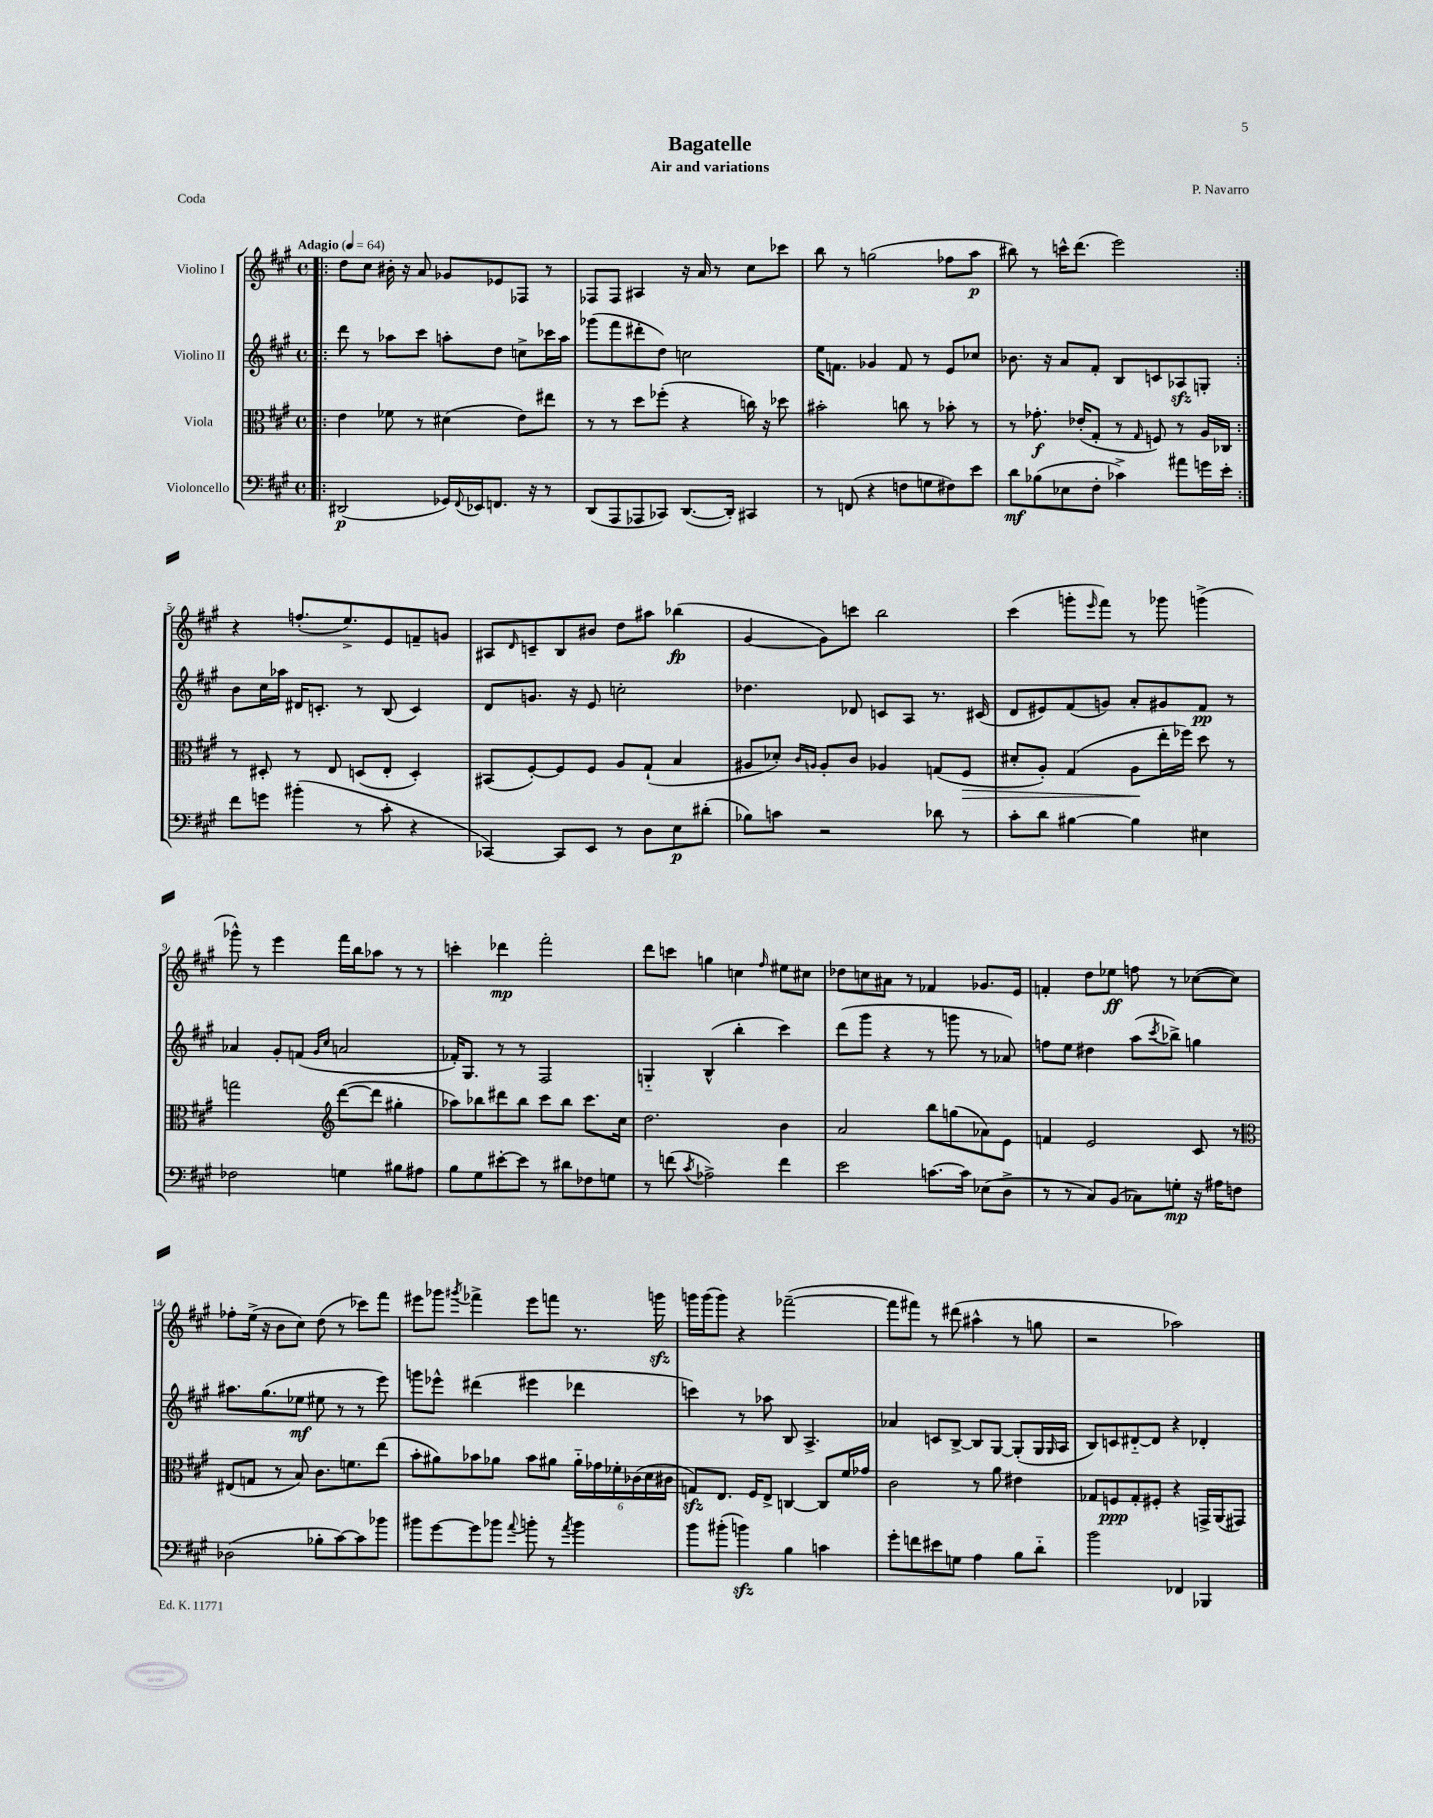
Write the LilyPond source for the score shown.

\header { title = "Bagatelle" composer = "P. Navarro" subtitle = "Air and variations" piece = "Coda" }
<<
\new StaffGroup <<
\new Staff = "s0" \with { instrumentName = "Violino I" } {
    \clef treble \key a \major \defaultTimeSignature \time 4/4 \tempo "Adagio" 4 = 64
    \repeat volta 2 { \bar ".|:" d''8 cis''8 bis'16-. r16 a'8 ges'8 ees'8 fes8 r8 |
    fes8 fes8 ais4 r16 a'16 r8 cis''8 ces'''8 |
    b''8 r8 g''2( fes''8 a''8\p |
    bis''8) r8 c'''16-^ d'''8.( e'''2) | }
    r4 f''8.-.( e''8.->) e'8 f'8-- g'8 |
    ais8 \grace { d'16 } c'8-- b8 bis'8 d''8 ais''8 bes''4\fp( |
    gis'4~ gis'8) c'''8 b''2 |
    cis'''4( g'''8-. \grace { e'''16 } fis'''8) r8 ges'''8 g'''4->( |
    ges'''8-^) r8 e'''4 fis'''16 b''16 aes''8 r8 r8 |
    c'''4-. des'''4\mp fis'''2-. |
    d'''8 c'''8 g''4 c''4 \grace { fis''16 } eis''8 cis''8 |
    des''8 c''8 ais'8 r8 fes'4 ges'8. e'16 |
    f'4-. d''8 ees''8\ff f''8 r8 ces''8~( ces''8) |
    fes''8-. e''16->( r16 b'8 cis''8) d''8( r8 ces'''8) fis'''8 |
    eis'''8 ges'''8 \acciaccatura { gis'''8 } fes'''4-> eis'''8 f'''8 r8. g'''16\sfz |
    g'''16 g'''16( g'''8) r4 fes'''2~--( |
    fes'''8 fis'''8) r8 dis'''8( ais''4-^ r8 g''8 |
    r2 aes''2) \bar "|." |
}
\new Staff = "s1" \with { instrumentName = "Violino II" } {
    \clef treble \key a \major \defaultTimeSignature \time 4/4
    \repeat volta 2 { \bar ".|:" d'''8 r8 aes''8 cis'''8 a''8-. d''8 c''8-> ces'''16 a''16 |
    ges'''8( fis'''8 dis'''8-. d''8) c''2 |
    e''16 f'8. ges'4 f'8 r8 e'8 ces''8 |
    bes'8. r16 a'8 fis'8-. b8 c'8 aes8\sfz g8-. | }
    b'8 cis''16 aes''16 dis'16 c'8.-. r8 b8( c'4) |
    d'8 g'8. r16 e'8 c''2-. |
    des''4. des'8 c'8 a8 r8. cis'16( |
    d'8 eis'8) fis'8( g'8) a'8-. gis'8 fis'8\pp r8 |
    aes'4 gis'8-. f'8( \grace { gis'16 cis''16 } a'2 |
    fes'16-.) gis8. r8 r8 fis2 |
    g4-_ b4-^( b''4-. cis'''4) |
    d'''8( gis'''8 r4 r8 g'''8 r8 aes'8) |
    f''8 e''8 dis''4 a''8( \acciaccatura { cis'''8 } bes''8->) g''4 |
    ais''8. gis''8.( ees''8\mf eis''8 r8 r8 e'''8) |
    g'''8 ees'''8-^ dis'''4( eis'''4 des'''4 |
    c'''4) r8 aes''8 b8 a4.-> |
    aes'4 c'8 b8~-> b8 gis8~ gis8-.( gis16 \grace { gis16 } a16 |
    b8) c'8 dis'8~-_ dis'8 r4 des'4-. \bar "|." |
}
\new Staff = "s2" \with { instrumentName = "Viola" } {
    \clef alto \key a \major \defaultTimeSignature \time 4/4
    \repeat volta 2 { \bar ".|:" e'4 fes'8 r8 dis'4( e'8) eis''8 |
    r8 r8 d''8 fes''8-.( r4 c''16) r16 des''8 |
    bis'2-. c''8 r8 bes'8-. r8 |
    r8 ges'8.-.\f ees'16-.( gis8-. r8 \grace { gis16 } f8) r8 a16 ces16 | }
    r8 dis8-. r8 e8 d8( e8-. d4-.) |
    bis,8( fis8~-.) fis8 fis8 a8 gis8-!( b4 |
    ais8 des'8-.) \grace { cis'16 a16 } a8-. cis'8 aes4 g8( fis8\> |
    dis'8-. a8-.) gis4( a8\! e''16-. fes''16) d''8 r8 |
    g''2 \clef treble d'''8~( d'''8 gis''4-. |
    aes''8) bes''8 dis'''8 bes''8 cis'''8 bes''8 cis'''8. cis''16 |
    d''2. b'4 |
    a'2 b''8 g''8( aes'8) e'8 |
    f'4 e'2 cis'8 r8 |
    \clef alto eis8( g8 r8 b8) cis'8. f'8. e''8( |
    b'8-. ais'8) bes'8 aes'8 bes'8 ais'8 \tuplet 6/4 { ais'16-_ ges'16 fes'16-. ces'16( d'16 cis'16 } |
    g8\sfz) e8. fis16 e8-> c4~ c8 fis'16 ges'16 |
    cis'2 r8 a'8 eis'4 |
    ges8 f8\ppp ges8-. fis8-. r4 g,16-> a,16( gis,8) \bar "|." |
}
\new Staff = "s3" \with { instrumentName = "Violoncello" } {
    \clef bass \key a \major \defaultTimeSignature \time 4/4
    \repeat volta 2 { \bar ".|:" dis,2\p( ges,16) \appoggiatura { fis,8 } ees,16 f,8. r16 r8 |
    d,8( a,,8 aes,,8 ces,8) d,8.~( d,16-.) cis,4 |
    r8 f,8( r4 f8 g8 fis8) e'8 |
    d'8\mf bes8( ees8 fis8-. ces'4->) ais'8 g'16 e'16-. | }
    fis'8 g'8 bis'4-.( r8 cis'8-. r4 |
    ces,4~) ces,8 e,8 r8 d8 e8\p dis'8-.( |
    bes8) c'8 r2 des'8 r8 |
    cis'8-. d'8 bis4~ bis4 eis4 |
    fes2 g4 bis8 ais8 |
    b8 gis8 eis'8~-. eis'8 r8 dis'8 fes8 g8 |
    r8 f'8( \acciaccatura { cis'8 } aes2->) f'4 |
    e'2 c'8.~ c'16 ees8( d8-> |
    r8 r8 cis8) b,8( ces8) g8-.\mp r16 ais16 f8 |
    des2( bes8-. cis'8~) cis'8 bes'8 |
    bis'8 gis'8~ gis'8 bes'8 \appoggiatura { a'8 } b'8-. r8 \acciaccatura { a'8 } b'4 |
    b'8 bis'8-.( b'4\sfz) b4 c'4 |
    gis'8-. f'8 eis'8 g8 a4 b8 d'8-_ |
    b'2 fes,4 bes,,4 \bar "|." |
}
>>
>>
